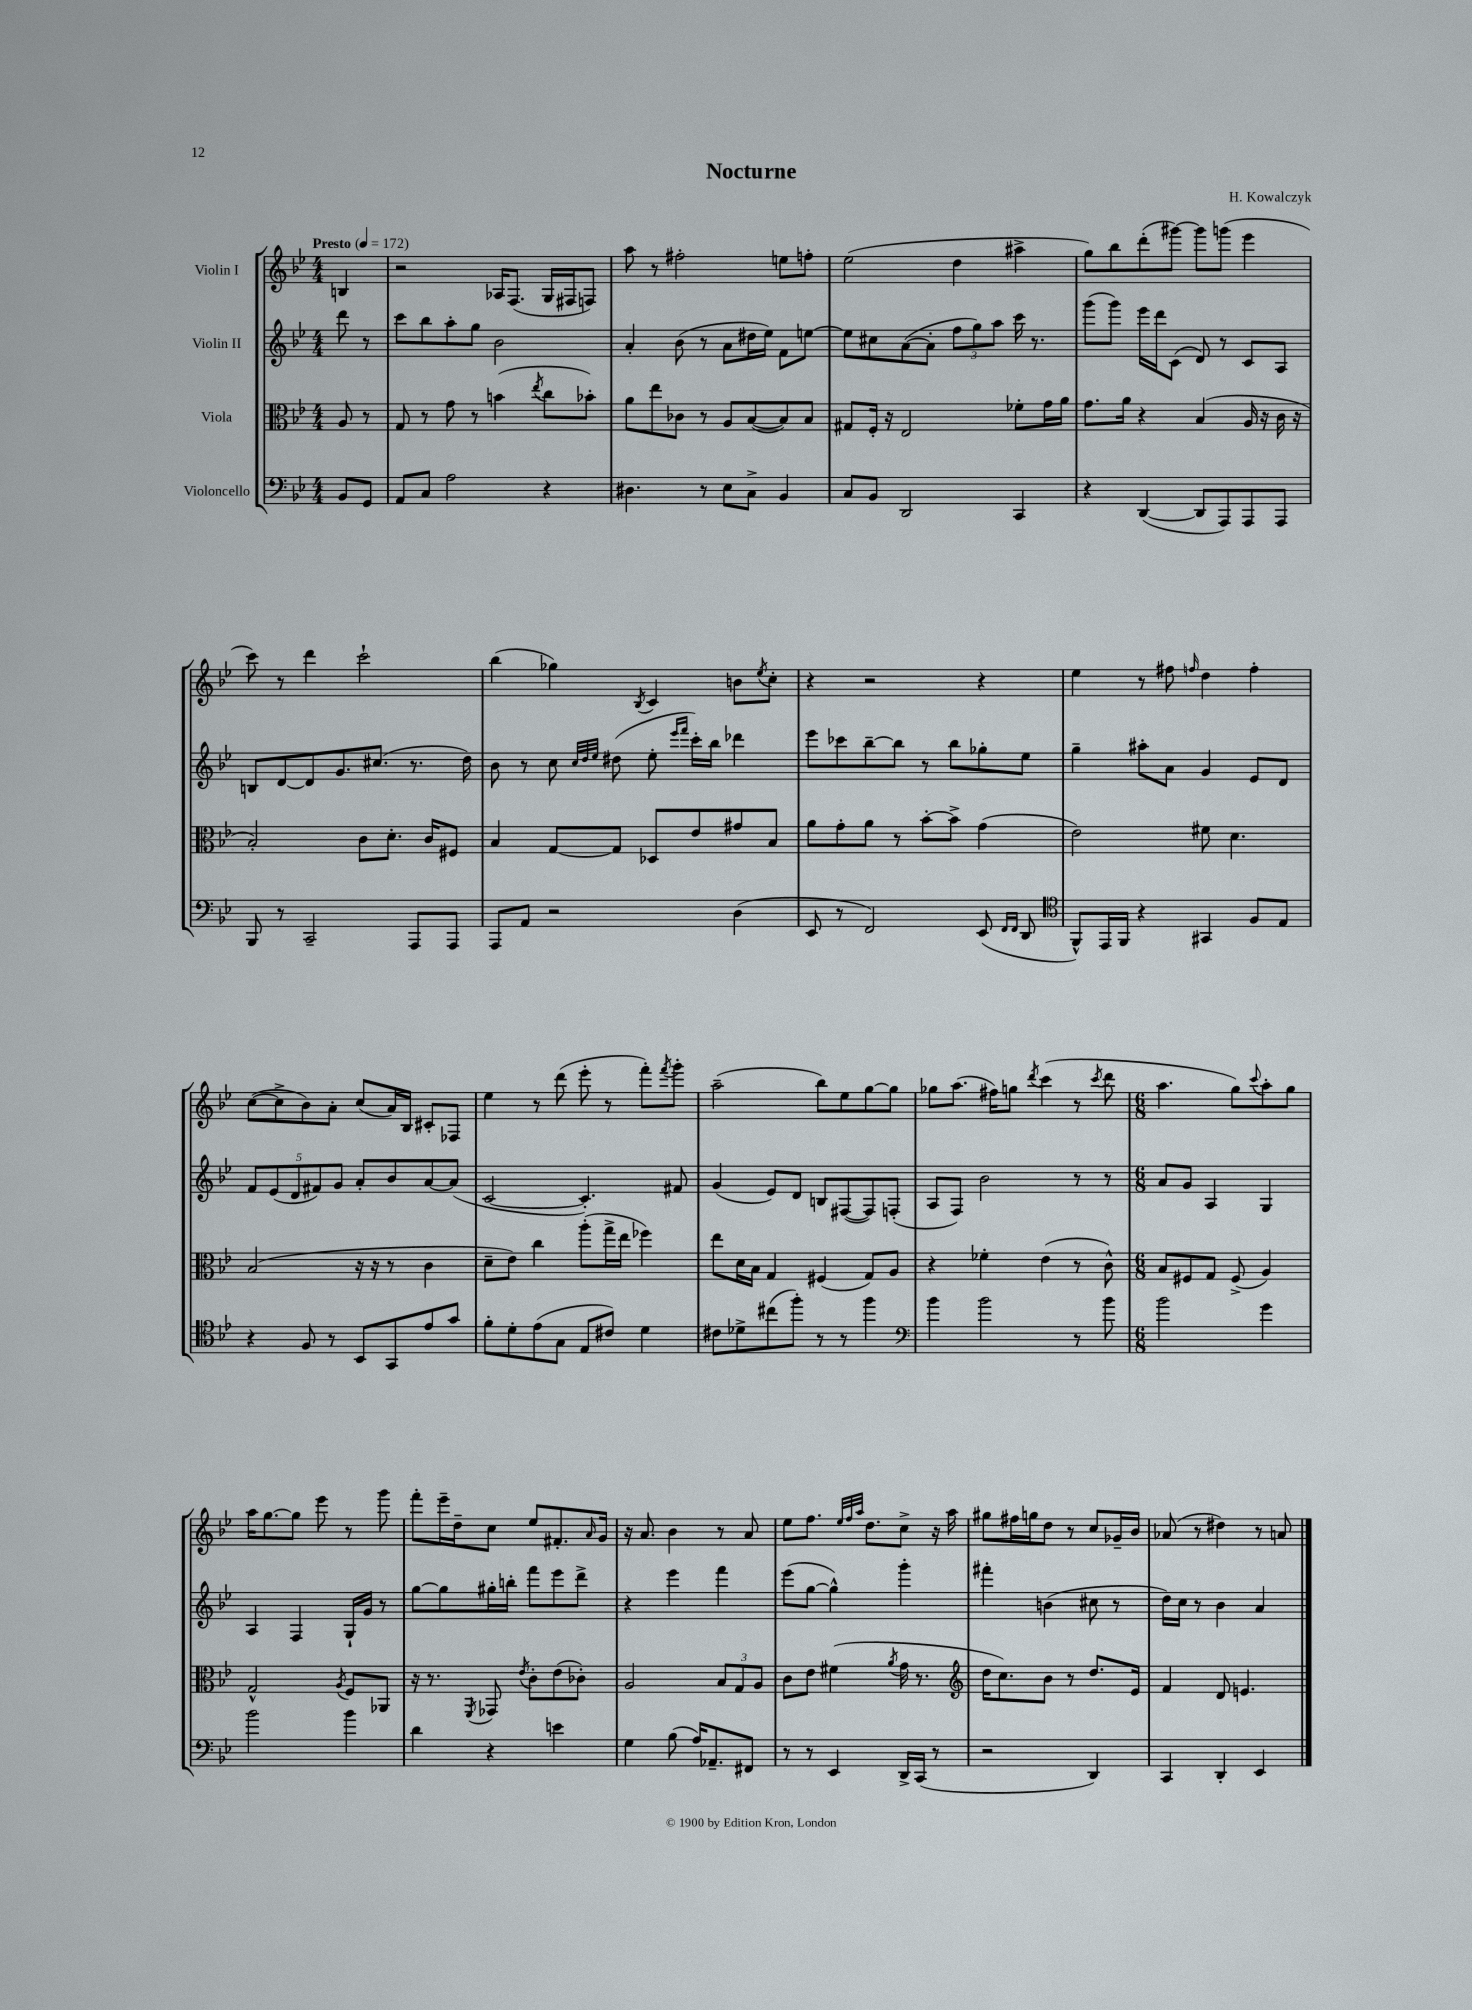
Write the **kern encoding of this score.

**kern	**kern	**kern	**kern
*staff4	*staff3	*staff2	*staff1
*clefF4	*clefC3	*clefG2	*clefG2
*k[b-e-]	*k[b-e-]	*k[b-e-]	*k[b-e-]
*M4/4	*M4/4	*M4/4	*M4/4
*MM172	*MM172	*MM172	*MM172
8BB-	8A	8ddd	4B
8GG	8r	8r	.
=	=	=	=
8AA	8G	8ccc	2r
8C	8r	8bb-	.
2A	8g	8aa'	.
.	8r	8gg	.
.	(4b	2b-	16A-
.	.	.	(8.F
.	8qee-	.	.
4r	8cc	.	16G
.	.	.	16F#
.	8b-')	.	8F)
=	=	=	=
4.D#	8a	4a'	8aa
.	8ee-	.	8r
.	8c-	(8b-	2ff#'
8r	8r	8r	.
8E-	8A	8a	.
8C^	([8B-	16dd#	.
.	.	16ee-)	.
4BB-	8B-])	8f	8ee
.	8B-	[8ee	8ff'
=	=	=	=
8C	8G#	8ee]	(2ee-
8BB-	16F'	8cc#	.
.	16r	.	.
2DD	2E-	([8a	.
.	.	8a']	.
.	.	12ff	4dd
.	.	12gg)	.
.	.	12aa	.
4CC	8f-'	16ccc	4aa#^
.	.	8.r	.
.	16g	.	.
.	16a	.	.
=	=	=	=
4r	8.g	(8ggg	8gg)
.	.	8ggg)	8bb-
.	16a	.	.
([4DD	4r	16eee-	(8ddd'
.	.	16ddd	.
.	.	(8c	[8ggg#)
8DD]	(4B-	8d)	8ggg#]
8AAA)	.	8r	(8ggg
8AAA	16A	8c	4eee-
.	16r	.	.
8AAA	16c	8A	.
.	16r	.	.
=	=	=	=
8BBB-	2B-')	8B	8ccc)
8r	.	[8d	8r
2CC~	.	8d]	4ddd
.	.	8.g	.
.	8c	.	2ccc`
.	.	(8.cc#	.
.	8.d'	.	.
8AAA	.	8.r	.
.	16c	.	.
8AAA	8F#	.	.
.	.	16dd)	.
=	=	=	=
8AAA	4B-	8b-	(4bb-
8AA	.	8r	.
2r	[8G	8cc	4gg-)
.	.	32qqcc	.
.	.	32qqdd	.
.	.	32qqee-	.
.	8G]	(8dd#	.
.	.	.	8qB-
.	8D-	8ee-'	4c
.	.	16qqeee-	.
.	.	16qqfff	.
.	8e-	16ccc')	.
.	.	16bb-	.
(4D	8g#	4ddd-	8b
.	.	.	8qee-
.	8B-	.	8cc'
=	=	=	=
8EE-	8a	8eee-	4r
8r	8g'	8ccc-	.
2FF)	8a	[8bb-~	2r
.	8r	8bb-]	.
.	[8b-'	8r	.
.	8b-^]	8bb-	.
(8EE-	(4g	8gg-'	4r
16qqFF	.	.	.
16qqFF	.	.	.
8DD	.	8ee-	.
=	=	=	=
*clefC4	*	*	*
8FF^^)	2e-)	4gg~	4ee-
16EE-	.	.	.
16FF	.	.	.
4r	.	8aa#'	8r
.	.	8a	8ff#
.	.	.	16qqff
4GG#	8f#	4g	4dd
.	4.d	.	.
8F	.	8e-	4ff'
8E-	.	8d	.
=	=	=	=
4r	(2B-	10f	([8cc
.	.	(10e-	.
.	.	.	8cc^]
.	.	10d	.
8F	.	.	8b-)
.	.	10f#)	.
8r	.	.	8a'
.	.	10g	.
8BB-	16r	8a'	(8cc
.	16r	.	.
8GG	8r	8b-	16a)
.	.	.	16B-
8e-	4c	[8a	8c#'
8g	.	(8a]	8F-
=	=	=	=
8f'	8d~	[2c	4ee-
8d'	8e-)	.	.
(8e-	4cc	.	8r
8G	.	.	(8ddd
8E-	(8aa'	4.c'])	8eee-'
8c#)	16gg^	.	8r
.	16ee-	.	.
4d	4ff-)	.	8fff')
.	.	.	8qfff
.	.	8f#	8ggg'
=	=	=	=
8c#	8ee-	(4g	(2aa~
8d-^	16d	.	.
.	16B-	.	.
(8cc#	4G	8e-)	.
8ff')	.	8d	.
8r	(4F#	8B	8bb-)
8r	.	([8F#	8ee-
4ff	8G)	8F#])	[8gg
.	8A	(8F'	8gg]
=	=	=	=
*clefF4	*	*	*
4b-	4r	8A	8gg-
.	.	8F)	(8.aa
2b-	4f-'	2b-	.
.	.	.	16ff#)
.	.	.	8gg
.	.	.	8qddd
.	(4e-	.	(4ccc
8r	8r	8r	8r
.	.	.	8qccc
8b-	8c^^)	8r	8ddd
=	=	=	=
*M6/8	*M6/8	*M6/8	*M6/8
2b-	8B-	8a	4.aa
.	8F#	8g	.
.	8G	4A	.
.	(8F#^	.	8gg)
.	.	.	8qqccc
4g	4A)	4G	8aa'
.	.	.	8gg
=	=	=	=
2b-	2G^^	4A	16aa
.	.	.	[8.gg
.	.	4F	8gg]
.	.	.	8eee-
.	8qA	.	.
4b-	8F	16G`	8r
.	.	16g	.
.	8AA-	8r	8ggg
=	=	=	=
4d	16r	[8gg	8fff'
.	8.r	.	.
.	.	8gg]	16eee-~
.	.	.	16dd~
.	8qFF	.	.
4r	8GG-	16gg#'	8cc
.	.	16bb'	.
.	8qe-	.	.
.	8c'	8fff	8ee-
4e	(8e-	8eee-	8.f#'
.	8c-')	8ddd^	.
.	.	.	16qqa
.	.	.	16g
=	=	=	=
4G	2A	4r	16r
.	.	.	8.a
(8B-	.	4eee-	4b-
16A)	.	.	.
8.AA-~	.	.	.
.	12B-	4fff	8r
.	12G	.	.
8FF#	.	.	8a
.	12A	.	.
=	=	=	=
8r	8c	(8eee-	8ee-
8r	8e-	[8gg	8.ff
4EE-	(4f#	4gg^^])	.
.	.	.	32qqee-
.	.	.	32qqff
.	.	.	32qqaa
.	.	.	8.dd
.	8qa	.	.
16DD^	16g	4ggg'	8cc^
(16CC	8.r	.	.
8r	.	.	16r
.	.	.	16aa
=	=	=	=
*	*clefG2	*	*
2r	16dd	4fff#'	8gg#
.	8.cc)	.	.
.	.	.	16ff#
.	.	.	16gg
.	8b-	(4b	8dd
.	8r	.	8r
4DD)	8.dd	8cc#	8cc
.	.	8r	16g-~
.	16e-	.	16b-
=	=	=	=
4CC	4f	16dd)	(8a-
.	.	16cc	.
.	.	8r	8r
4DD'	8d	4b-	4dd#)
.	4.e	.	.
4EE-	.	4a	8r
.	.	.	8a
==	==	==	==
*-	*-	*-	*-
